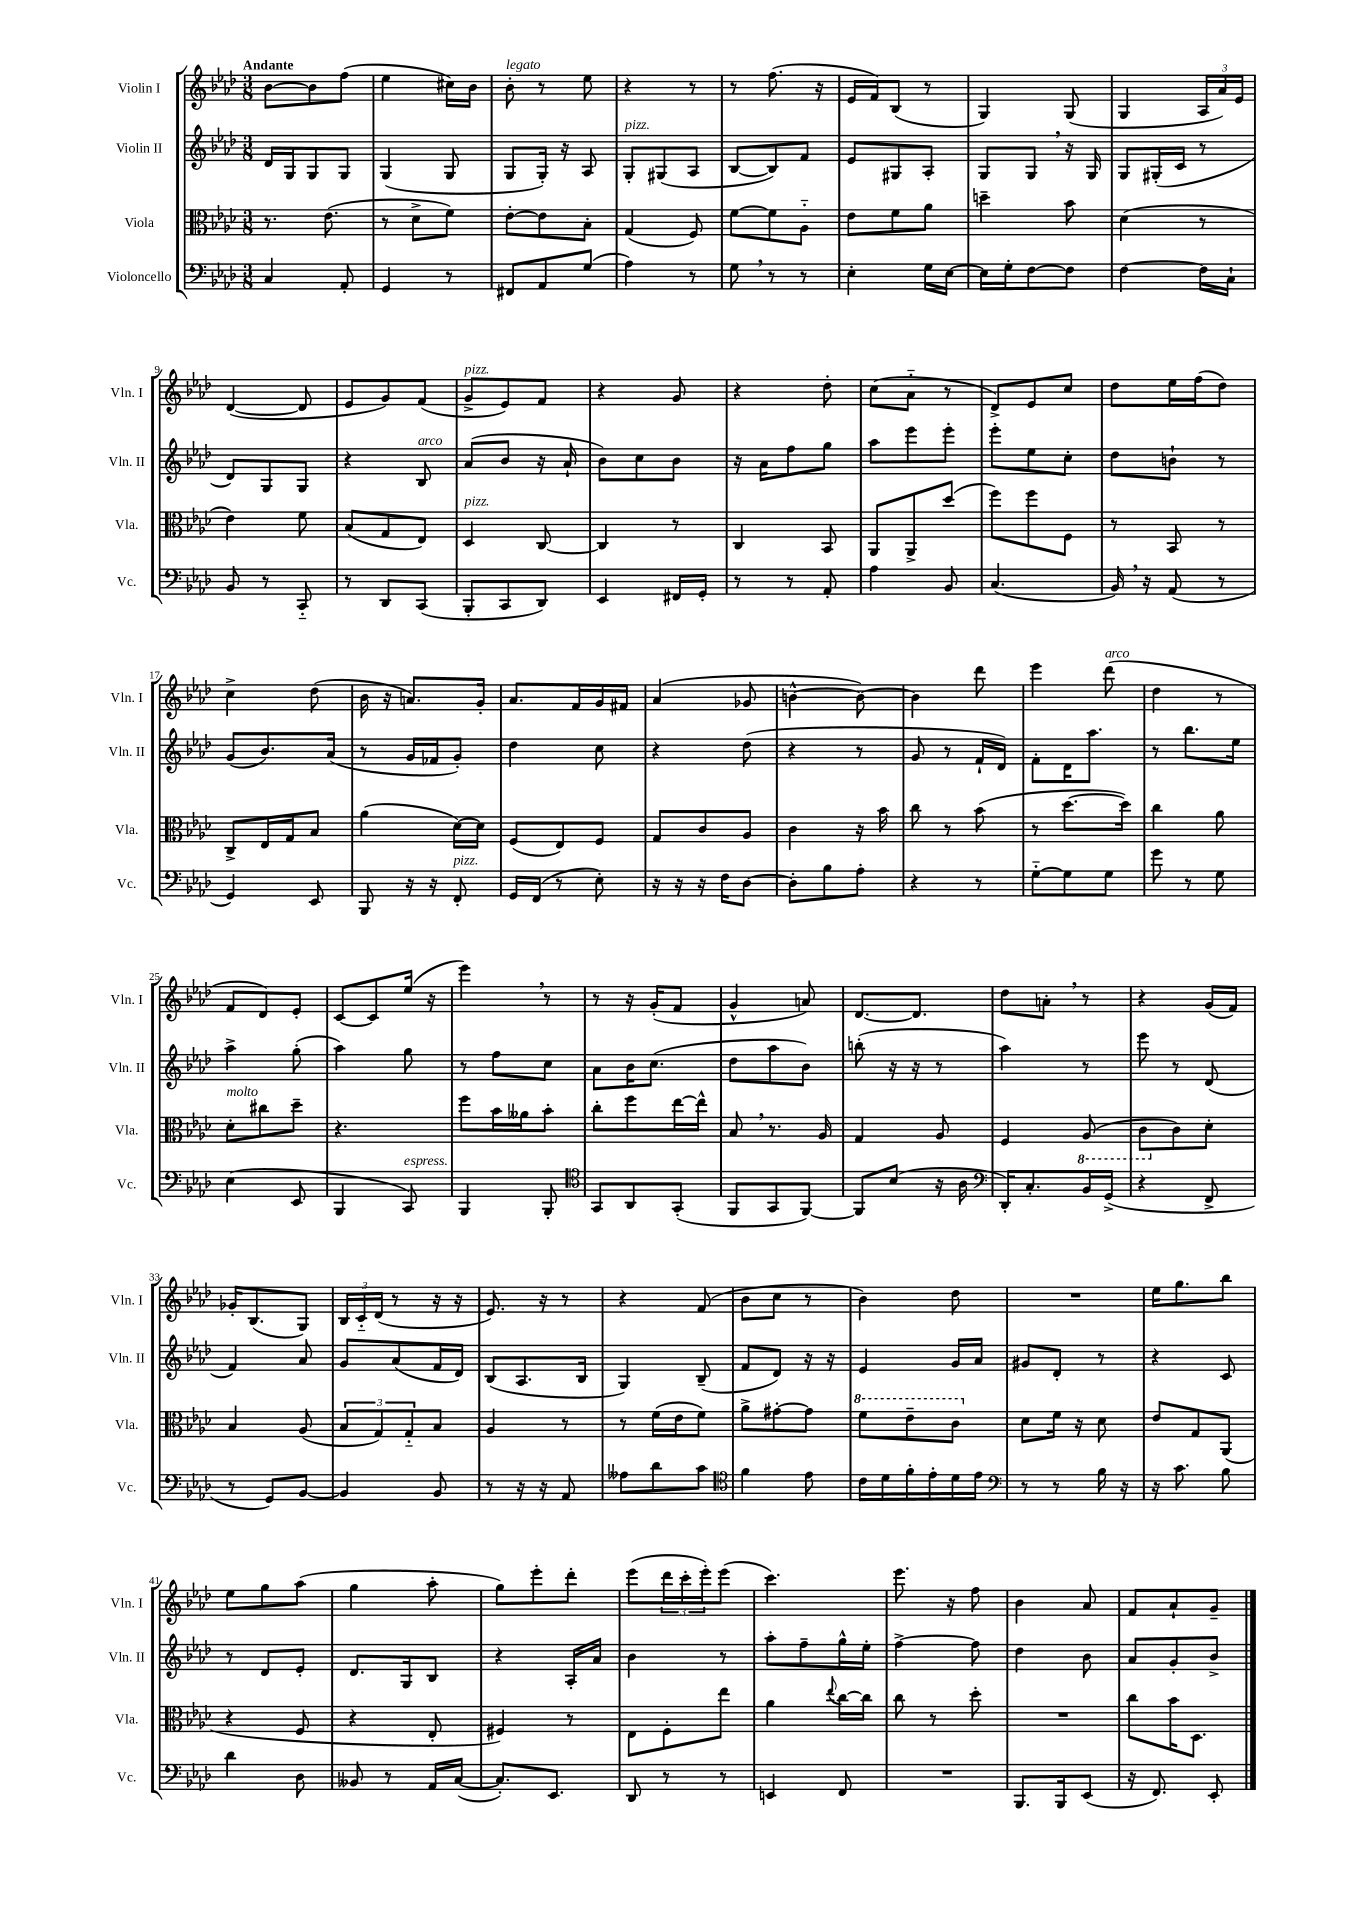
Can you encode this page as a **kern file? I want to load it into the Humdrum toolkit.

**kern	**kern	**kern	**kern
*staff4	*staff3	*staff2	*staff1
*clefF4	*clefC3	*clefG2	*clefG2
*k[b-e-a-d-]	*k[b-e-a-d-]	*k[b-e-a-d-]	*k[b-e-a-d-]
*M3/8	*M3/8	*M3/8	*M3/8
4C/	8.r	16d-/LL	[8b-\L
.	.	16G/J	.
.	.	8G/	8b-\]
.	(8.e-\	.	.
8AA-'/	.	8G/J	(8ff\J
=	=	=	=
4GG/	8r	(4G/	4ee-\
.	8d-^\L	.	.
8r	8f\J)	8G/	16cc#\LL)
.	.	.	16b-\JJ
=	=	=	=
8FF#/L	[8e-'\L	8G/L	8b-'\
8AA-/	8e-\]	16G'/Jk)	8r
.	.	16r	.
(8G/J	8B-'\J	8A-/	8ee-\
=	=	=	=
4A-\)	(4G/	8G'/L	4r
.	.	(8G#/	.
8r	8F/)	8A-/J	8r
=	=	=	=
8G\	[8f\L	[8B-/L	8r
8r	8f\]	8B-/])	(8.ff\
8r	8A-'~\J	8f/J	.
.	.	.	16r
=	=	=	=
4E-'\	8e-\L	8e-/L	16e-/LL
.	.	.	16f/J)
.	8f\	8G#/	(8B-/J
16G\LL	8a-\J	8A-'/J	8r
[16E-\JJ	.	.	.
=	=	=	=
16E-\]LL	4dd~\	8G/L	4G/)
16G'\J	.	.	.
[8F\	.	8G/J	.
8F\]J	8b-\	16r	(8G/
.	.	16G/	.
=	=	=	=
[4F\	(4d-\	8G/L	4G/
.	.	(16G#'/L	.
.	.	16c/JJ	.
16F\]LL	8r	8r	24A-/LL
.	.	.	24a-/)
16C`\JJ	.	.	.
.	.	.	24e-/JJ
=	=	=	=
8BB-/	4e-\)	8d-/L)	([4d-/
8r	.	8G/	.
8CC'~/	8f\	8G/J	8d-/]
=	=	=	=
8r	(8B-/L	4r	8e-/L
8DD-/L	8G/	.	8g/)
(8CC/J	8E-/J)	8B-/	(8f/J
=	=	=	=
8BBB-'/L	4D-/	(8a-/L	8g^/L
8CC/	.	8b-/J	8e-/)
8DD-/J)	[8C/	16r	8f/J
.	.	16a-`/	.
=	=	=	=
4EE-/	4C/]	8b-\L)	4r
.	.	8cc\	.
16FF#/LL	8r	8b-\J	8g/
16GG'/JJ	.	.	.
=	=	=	=
8r	4C/	16r	4r
.	.	16a-\LK	.
8r	.	8ff\	.
8AA-'/	8BB-/	8gg\J	8dd-'\
=	=	=	=
4A-\	8AA-/L	8aa-\L	(8cc\L
.	8AA-^/	8eee-\	8a-'~\J
8BB-/	(8dd-/J	8eee-'\J	8r
=	=	=	=
(4.C/	8ff\L)	8eee-'\L	8d-^/L)
.	8ff\	8ee-\	8e-/
.	8F\J	8cc'\J	8cc/J
=	=	=	=
16BB-/)	8r	8dd-\L	8dd-\L
16r	.	.	.
(8AA-/	8BB-/	8b`\J	16ee-\L
.	.	.	(16ff\J
8r	8r	8r	8dd-\J)
=	=	=	=
4GG/)	8C^/L	(8g/L	4cc^\
.	16E-/L	8.b-/)	.
.	16G/J	.	.
8EE-/	8B-/J	.	(8dd-\
.	.	(16a-/Jk	.
=	=	=	=
8BBB-/	(4a-\	8r	16b-\
.	.	.	16r
16r	.	16g/LL	8.a/L)
16r	.	16f-/J	.
8FF'/	[16d-\LL)	8g'/J)	.
.	16d-\]JJ	.	16g'/Jk
=	=	=	=
16GG/LL	(8F/L	4dd-\	8.a-/L
(16FF/JJ	.	.	.
8r	8E-/)	.	.
.	.	.	16f/L
8E-'\)	8F/J	8cc\	16g/
.	.	.	16f#/JJ
=	=	=	=
16r	8G/L	4r	(4a-/
16r	.	.	.
16r	8c/	.	.
16F\LK	.	.	.
[8D-\J	8A-/J	(8dd-\	8g-/
=	=	=	=
8D-'\]L	4c\	4r	[4b^^\
8B-\	.	.	.
8A-'\J	16r	8r	8b\_)
.	16b-\	.	.
=	=	=	=
4r	8cc\	8g/	4b\]
.	8r	8r	.
8r	(8b-\	16f`/LL	8ddd-\
.	.	16d-/JJ)	.
=	=	=	=
[8G'~\L	8r	8f'\L	4eee-\
8G\]	[8.dd-\L	16d-\K	.
.	.	8.aa-\J	.
8G\J	.	.	(8ddd-\
.	16dd-\]Jk)	.	.
=	=	=	=
8g\	4cc\	8r	4dd-\
8r	.	8.bb-\L	.
8G\	8a-\	.	8r
.	.	16ee-\Jk	.
=	=	=	=
(4E-\	8d-'\L	4aa-^\	8f/L
.	8cc#\	.	8d-/)
8EE-/	8dd-~\J	(8gg'\	8e-'/J
=	=	=	=
4BBB-/	4.r	4aa-\)	[8c/L
.	.	.	8c/]
8CC/)	.	8gg\	(16ee-/Jk
.	.	.	16r
=	=	=	=
4BBB-/	8ff\L	8r	4eee-\)
.	16b-\L	8ff\L	.
.	16a--\J	.	.
8BBB-'/	8b-'\J	8cc\J	8r
=	=	=	=
*clefC4	*	*	*
8GG/L	8cc'\L	8a-\L	8r
8AA-/	8ff\	16b-\K	16r
.	.	(8.cc\J	(16g'/LK
(8GG'/J	[16ee-\L	.	8f/J
.	16ee-^^\]JJ	.	.
=	=	=	=
8FF/L	8B-/	8dd-\L	4g^^/
8GG/	8.r	8aa-\	.
[8FF/J)	.	8b-\J)	8a/)
.	16A-/	.	.
=	=	=	=
8FF/]L	4G/	(8bb'\	[8.d-/L
(8B-/J	.	16r	.
.	.	16r	8.d-/]J
16r	8A-/	8r	.
16A-\	.	.	.
=	=	=	=
*clefF4	*	*	*
16DD-'/LK)	4F/	4aa-\)	8dd-\L
8.C'/	.	.	.
.	.	.	8a'\J
16BB-/L	(8AA-/	8r	8r
(16GG^/JJ	.	.	.
=	=	=	=
4r	8C\L	8eee-\	4r
.	8c\)	8r	.
8FF^/	8d-'\J	(8d-/	(16g/LL
.	.	.	16f/JJ)
=	=	=	=
8r	4B-/	4f/)	16g-'/LK
.	.	.	(8.B-/
8GG/L)	.	.	.
[8BB-/J	(8A-/	8a-/	8G/J)
=	=	=	=
4BB-/]	12B-/L	8g/L	24B-/LL
.	.	.	24c'~/
.	12G/)	.	(24d-/JJ
.	.	(8a-/	8r
.	12G'~/	.	.
8BB-/	8B-/J	16f/L	16r
.	.	16d-/JJ)	16r
=	=	=	=
8r	4A-/	(8B-/L	8.e-/)
16r	.	8.A-/	.
16r	.	.	16r
8AA-/	8r	.	8r
.	.	16B-/Jk	.
=	=	=	=
8A--\L	8r	4G/)	4r
8d-\	(16f\LL	.	.
.	16e-\J	.	.
8c\J	8f\J)	(8B-~/	(8f/
=	=	=	=
*clefC4	*	*	*
4f\	8a-^\L	8f/L	8b-\L
.	[8g#'\	8d-/J)	8cc\J
8e-\	8g#\]J	16r	8r
.	.	16r	.
=	=	=	=
16c\LL	8ff\L	4e-/	4b-\)
16d-\	.	.	.
16f'\	8ee-~\	.	.
16e-'\	.	.	.
16d-\	8cc\J	16g/LL	8dd-\
16e-\JJ	.	16a-/JJ	.
=	=	=	=
*clefF4	*	*	*
8r	8d-\L	8g#/L	4.r
8r	16f\Jk	8d-'/J	.
.	16r	.	.
16B-\	8d-\	8r	.
16r	.	.	.
=	=	=	=
16r	8e-/L	4r	16ee-\LK
8.c\	.	.	8.gg\
.	8G/	.	.
8B-\	(8AA-/J	8c/	8bb-\J
=	=	=	=
4d-\	4r	8r	8ee-\L
.	.	8d-/L	8gg\
8D-\	8F/	8e-'/J	(8aa-\J
=	=	=	=
8BB--/	4r	8.d-/L	4gg\
8r	.	.	.
.	.	16G/k	.
16AA-/LL	8E-'/	8B-/J	8aa-'\
([16C/JJ	.	.	.
=	=	=	=
8.C'/]L)	4F#/)	4r	8gg\L)
.	.	.	8eee-'\
8.EE-/J	.	.	.
.	8r	16A-'/LL	8ddd-'\J
.	.	16a-/JJ	.
=	=	=	=
8DD-/	8E-\L	4b-\	(8eee-\L
8r	8F'\	.	24ddd-\L
.	.	.	24ccc'\
.	.	.	24eee-'\J)
8r	8ee-\J	8r	(8eee-\J
=	=	=	=
4EE/	4a-\	8aa-'\L	4.ccc\)
.	.	8ff~\	.
.	8qqee-/	.	.
8FF/	[16cc\LL	16gg^^\L	.
.	16cc\]JJ	16ee-'\JJ	.
=	=	=	=
4.r	8cc\	[4ff^\	8.eee-\
.	8r	.	.
.	.	.	16r
.	8dd-'\	8ff\]	8ff\
=	=	=	=
8.BBB-/L	4.r	4dd-\	4b-\
16BBB-/k	.	.	.
(8EE-/J	.	8b-\	8a-/
=	=	=	=
16r	8cc\L	8a-/L	8f/L
8.FF/)	.	.	.
.	16b-\K	8g'/	8a-`/
.	8.D-\J	.	.
8EE-'/	.	8b-^/J	8g~/J
==	==	==	==
*-	*-	*-	*-
